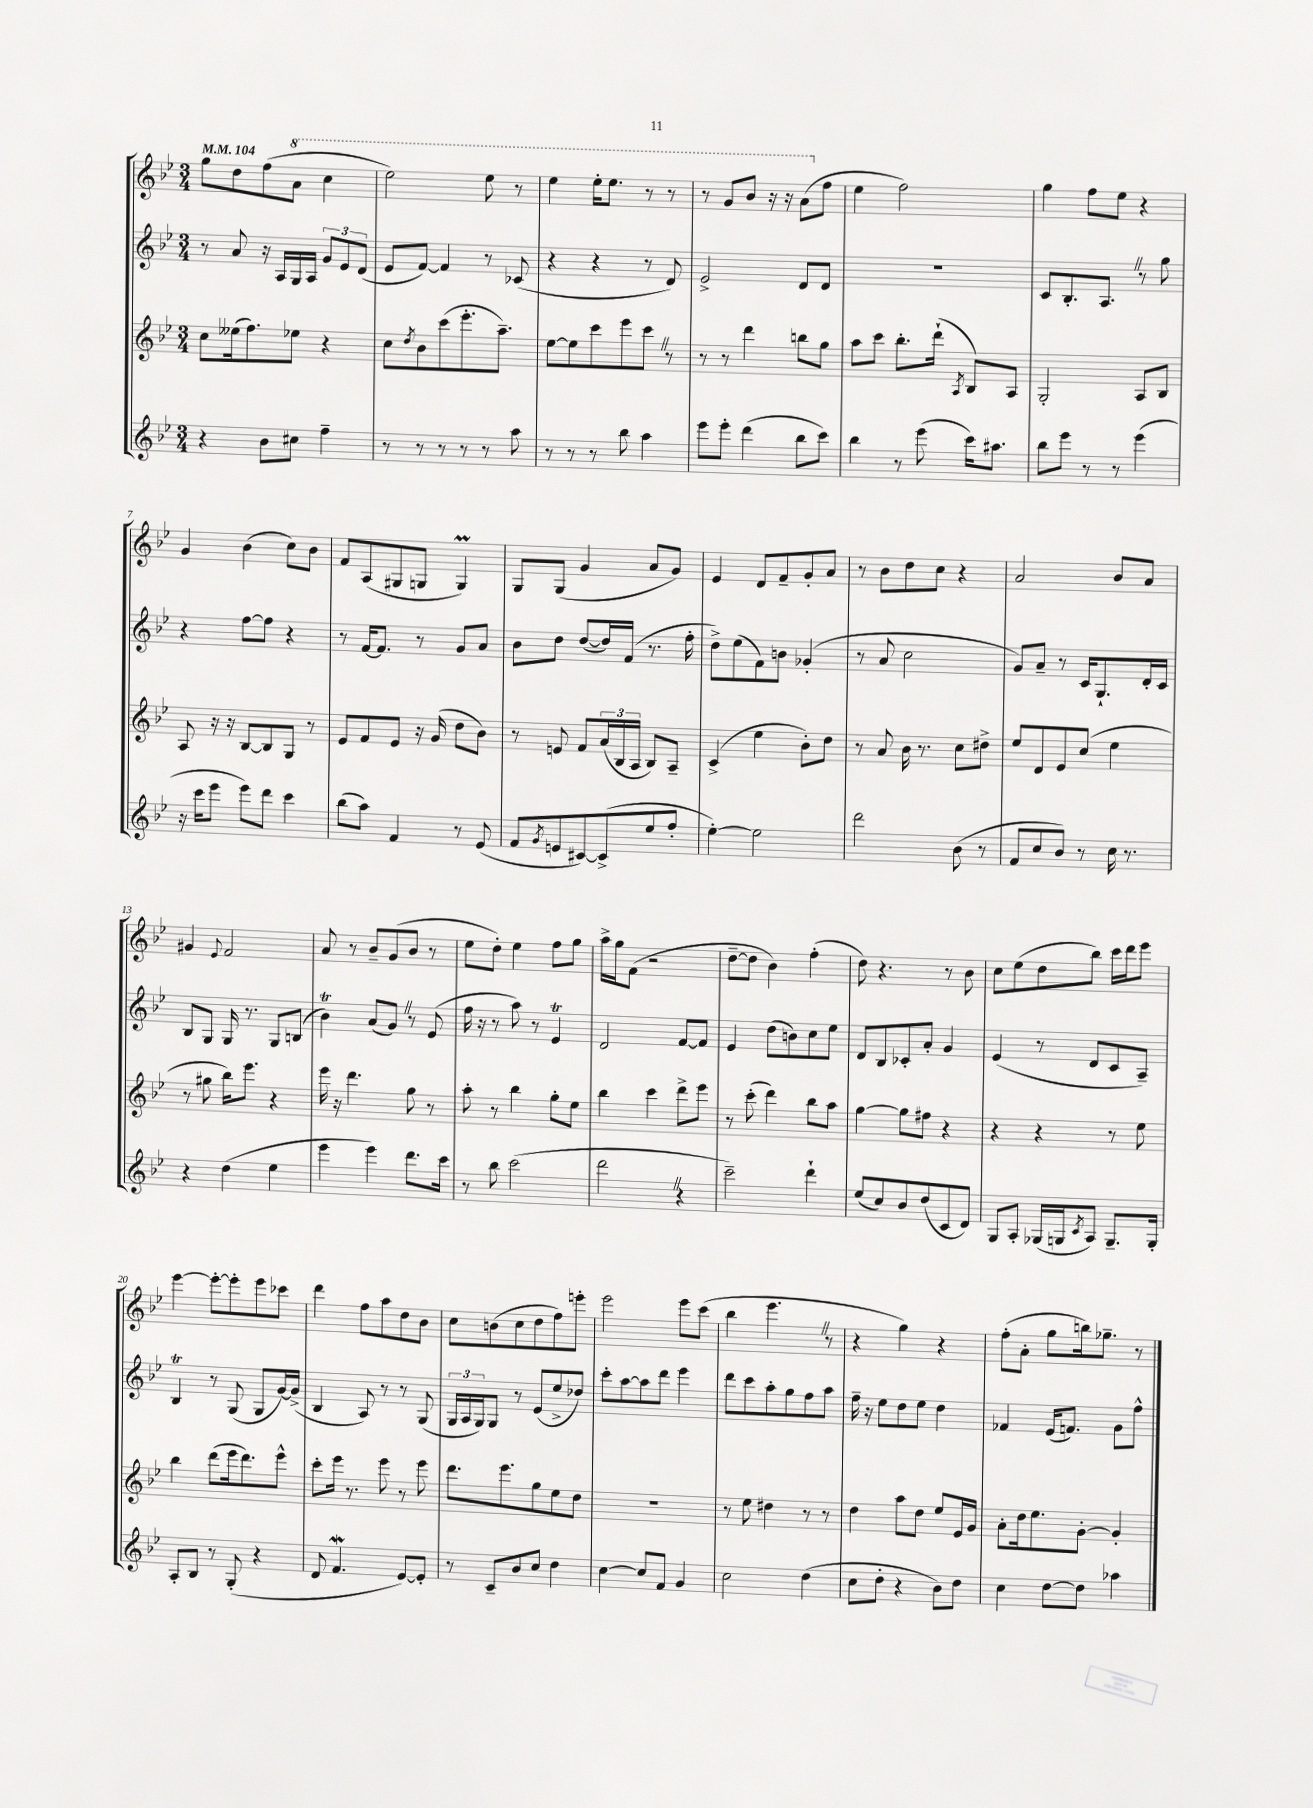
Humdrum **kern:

**kern	**kern	**kern	**kern
*part4	*part3	*part2	*part1
*staff4	*staff3	*staff2	*staff1
*clefG2	*clefG2	*clefG2	*clefG2
*k[b-e-]	*k[b-e-]	*k[b-e-]	*k[b-e-]
*M3/4	*M3/4	*M3/4	*M3/4
*MM104	*MM104	*MM104	*MM104
=1	=1	=1	=1
4r	8cc\L	8r	8gg\L
.	(16ee--X\k	8a/	8dd\
.	8.ff\)	.	.
8b-\L	.	16r	(8ff\
.	.	16A/LL	.
*	*	*	*8va
8cc#X\J	8ee-X\J	16G/	8aa\J
.	.	16A/JJ	.
4ff~\	4r	12g/L	4ccc\
.	.	12e-/	.
.	.	(12d/J	.
=2	=2	=2	=2
8r	8cc\L	8e-/L	2eee-\)
.	8qdd/	.	.
8r	8b-\	[8f/J)	.
8r	(8ccc\	4f/]	.
8r	8.eee-'\	.	.
8r	.	8r	8eee-\
.	8.aa~\J)	.	.
8aa\	.	(8c-X/	8r
=3	=3	=3	=3
8r	[8ee-\L	4r	4eee-\
8r	8ee-\]	.	.
8r	8ccc\	4r	16eee-'\KL
.	.	.	8.eee-\J
8bb-\	8eee-\	.	.
4aa\	8cccZ\J	8r	8r
.	8r	8d/)	8r
=4	=4	=4	=4
8eee-\L	8r	2e-^/	8r
8eee-'\J	8r	.	8gg/L
(4ddd\	4ddd\	.	8bb-/J
.	.	.	16r
.	.	.	16r
8bb-\L	8bbn\L	8d/L	(8aa\L
*	*	*	*X8va
8ccc\J)	8gg\J	8d/J	8ff\J
=5	=5	=5	=5
4bb-\	8aa\L	2.r	4ee-\
.	8ccc\J	.	.
8r	8.bb-'\L	.	2ff\)
(8eee-\	.	.	.
.	(16ddd`\Jk	.	.
.	8qA/	.	.
16ccc\KL)	8B-/L)	.	.
8.aa#X\J	.	.	.
.	8A/J	.	.
=6	=6	=6	=6
8bb-\L	2G'/	8c/L	4gg\
8eee-\J	.	8.B-'/	.
8r	.	.	8ff\L
.	.	8.AZ/J	.
8r	.	.	8ee-\J
(4eee-\	8A/L	8r	4r
.	8B-/J	8gg\	.
!!LO:LB:g=z
=7	=7	=7	=7
16r	8A/	4r	4g/
16ccc\KL	.	.	.
8eee-\J	16r	.	.
.	16r	.	.
8eee-\L)	[8B-/L	[8ff\L	(4b-\
8ddd\J	8B-/]	8ff\J]	.
4ccc\	8G/J	4r	8cc\L)
.	8r	.	8b-\J
=8	=8	=8	=8
(8bb-\L	8e-/L	8r	8f/L
8aa\J)	8f/	[16f/KL	(8A/
.	.	8.f/J]	.
4f/	8e-/J	.	8G#X/
.	16r	8r	8Gn/J
.	(16g/	.	.
8r	8dd\L	8g/L	4GM/)
(8e-/	8b-\J)	8a/J	.
=9	=9	=9	=9
8f/L	8r	8b-\L	8G/L
8qg/	.	.	.
8en/	8en/	8dd\J	(8G/J
[8c#X/)	8f/L	([8dd/L	4g/
(8c#^/]	(24a/L	16dd/L])	.
.	24B-/	.	.
.	.	(16f/JJ	.
.	24A/JJ	.	.
8ee-/	8B-/L)	8.r	8a/L
8ff'/J	8A~/J	.	8g/J)
.	.	16ff'\	.
=10	=10	=10	=10
[4ee-'\)	(4c^/	8dd^\L)	4e-/
.	.	(8ee-\	.
2ee-\]	4ee-\	8f\)	8d/L
.	.	8bn\J	8f~/
.	8b-'\L)	(4g-X'/	8g'/
.	8dd\J	.	8a/J
=11	=11	=11	=11
2ddd\	8r	8r	8r
.	8a/	8a/	8b-\L
.	16b-\	2cc\	8dd\
.	8.r	.	.
.	.	.	8cc\J
(8b-\	8cc\L	.	4r
8r	8dd#X^\J	.	.
=12	=12	=12	=12
8f/L	8ee-/L	8g/L)	2a/
8cc/	8d/	8a~/J	.
8b-/J)	8e-/	8r	.
8r	(8cc/J	16c/KL	.
.	.	8.G`/	.
16cc\	4ee-\	.	8b-/L
8.r	.	.	.
.	.	16d'/L	8a/J
.	.	16c/JJ	.
!!LO:LB:g=z
=13	=13	=13	=13
4r	8r	8B-/L	4g#X/
.	8gg#X\	8G/J	.
.	.	.	8qqe-/
(4dd\	16bb-\KL)	16G/	2f/
.	8.eee-\J	8.r	.
4ee-\	4r	8G/L	.
.	.	(8Bn/J	.
=14	=14	=14	=14
4eee-\	16eee-\	4b-T\)	8a/
.	16r	.	.
.	4.ddd\	.	8r
4eee-\)	.	(8a/L	8b-~/L
.	.	8gZ/J)	(8g/
8.ddd\L	8gg\	8r	8b-/J
.	8r	(8e-/	8r
16ccc\Jk	.	.	.
=15	=15	=15	=15
8r	8aa'\	16ff\	8ee-\L
.	.	16r	.
8bb-\	8r	8r	8dd'\J)
(2ccc\	4bb-\	8aa\)	4ee-\
.	.	8r	.
.	8gg'\L	4e-T/	8ff\L
.	8ee-\J	.	8gg\J
=16	=16	=16	=16
2dddZ\	4bb-\	2d/	16aa^\LL
.	.	.	16gg\J
.	.	.	(8f\J
.	4ccc\	.	2r
4r	8ddd^\L	[8f/L	.
.	8eee-\J	8f/J]	.
=17	=17	=17	=17
2ccc~\)	8r	4e-/	[8dd~\L
.	(8ccc'\	.	8dd\J]
.	4ddd\)	(8dd\L	4b-\)
.	.	8bn\)	.
4ddd`\	8bb-\L	8cc\	(4ff'\
.	8aa\J	8ee-\J	.
=18	=18	=18	=18
(8ee-/L	[4gg\	8d/L	8dd\)
8cc/)	.	8B-/	4.r
8b-/	8gg\L]	8c-X'/	.
(8dd/	8ff#X\J	8a'/J	.
8c/	4r	4g/	8r
8d/J)	.	.	8b-\
=19	=19	=19	=19
8G/L	4r	(4e-/	8cc\L
8A'/J	.	.	(8ee-\
(16G-X/LL	4r	8r	8dd\
16Gn/J	.	.	.
8qc/	.	.	.
8A/J)	.	8d/L	8bb-\J)
8.G~/L	8r	8c/	16ccc\LL
.	.	.	16ddd\J
.	8ee-\	8A~/J)	8eee-\J
16G'/Jk	.	.	.
!!LO:LB:g=z
=20	=20	=20	=20
8A'/L	4bb-\	4B-T/	[4eee-\
8B-/J	.	.	.
8r	(8ddd\L	8r	8eee-'\L_
(8G'/	16eee-\k	(8G/	8eee-'\]
.	8.ddd\)	.	.
4r	.	8G/L	8eee-\
.	8eee-^^\J	[16g/L)	8ccc-X\J
.	.	(16g^/JJ]	.
=21	=21	=21	=21
8d/	8ccc'\L	4B-/	4ddd\
4.fW/	16eee-\Jk	.	.
.	8.r	.	.
.	.	8A/)	8ff\L
.	8eee-\	8r	8aa\
[8e-/L)	8r	8r	8dd\
8e-'/J]	8eee-\	(8G/	8b-\J
=22	=22	=22	=22
8r	8.ddd\L	24G/LL	8cc\L
.	.	24A/	.
.	.	24G/J)	.
8c~/L	.	8G/J	(8bn\
.	8.eee-\	.	.
8b-/	.	8r	8cc\
8cc/J	8gg\	(8e-/L	8dd\
4dd\	8ee-\	8ee-^/	8ff\)
.	8dd\J	8dd-X/J)	8eeen'\J
=23	=23	=23	=23
[4cc\	2.r	8ccc'\L	2eee-\
.	.	[8aa\	.
8cc/L]	.	8aa\]	.
8f/J	.	8ddd\J	.
4g/	.	4eee-\	8eee-\L
.	.	.	(8ccc\J
=24	=24	=24	=24
2cc\	8r	8ddd\L	4bb-\
.	8ee-\	8ccc\	.
.	4dd#X\	8aa'\	4.eee-Z\
.	.	8gg\	.
(4dd\	8r	8ff\	.
.	8r	8aa\J	8r
=25	=25	=25	=25
8cc\L	4dd\	16ff~\	4r
.	.	16r	.
8dd'\J	.	8ee-\L	.
4r	8aa\L	8dd\	4gg\)
.	8dd\J	8ee-\J	.
8b-\L)	8ee-/L	4dd\	4r
8dd\J	16e-/L	.	.
.	16g/JJ	.	.
=26	=26	=26	=26
4cc\	8a'\L	4f-X/	(8ff'\L
.	16dd\k	.	8a'\J
.	8.ee-\	.	.
[8dd\L	.	(16e-/KL	8gg\L
.	.	8.fn/J)	.
8dd\J]	[8g'\J	.	16bbn\k)
.	.	.	8.gg-X~\J
4aa-X\	4g'/]	8g\L	.
.	.	8ff^^\J	8r
==	==	==	==
*-	*-	*-	*-
